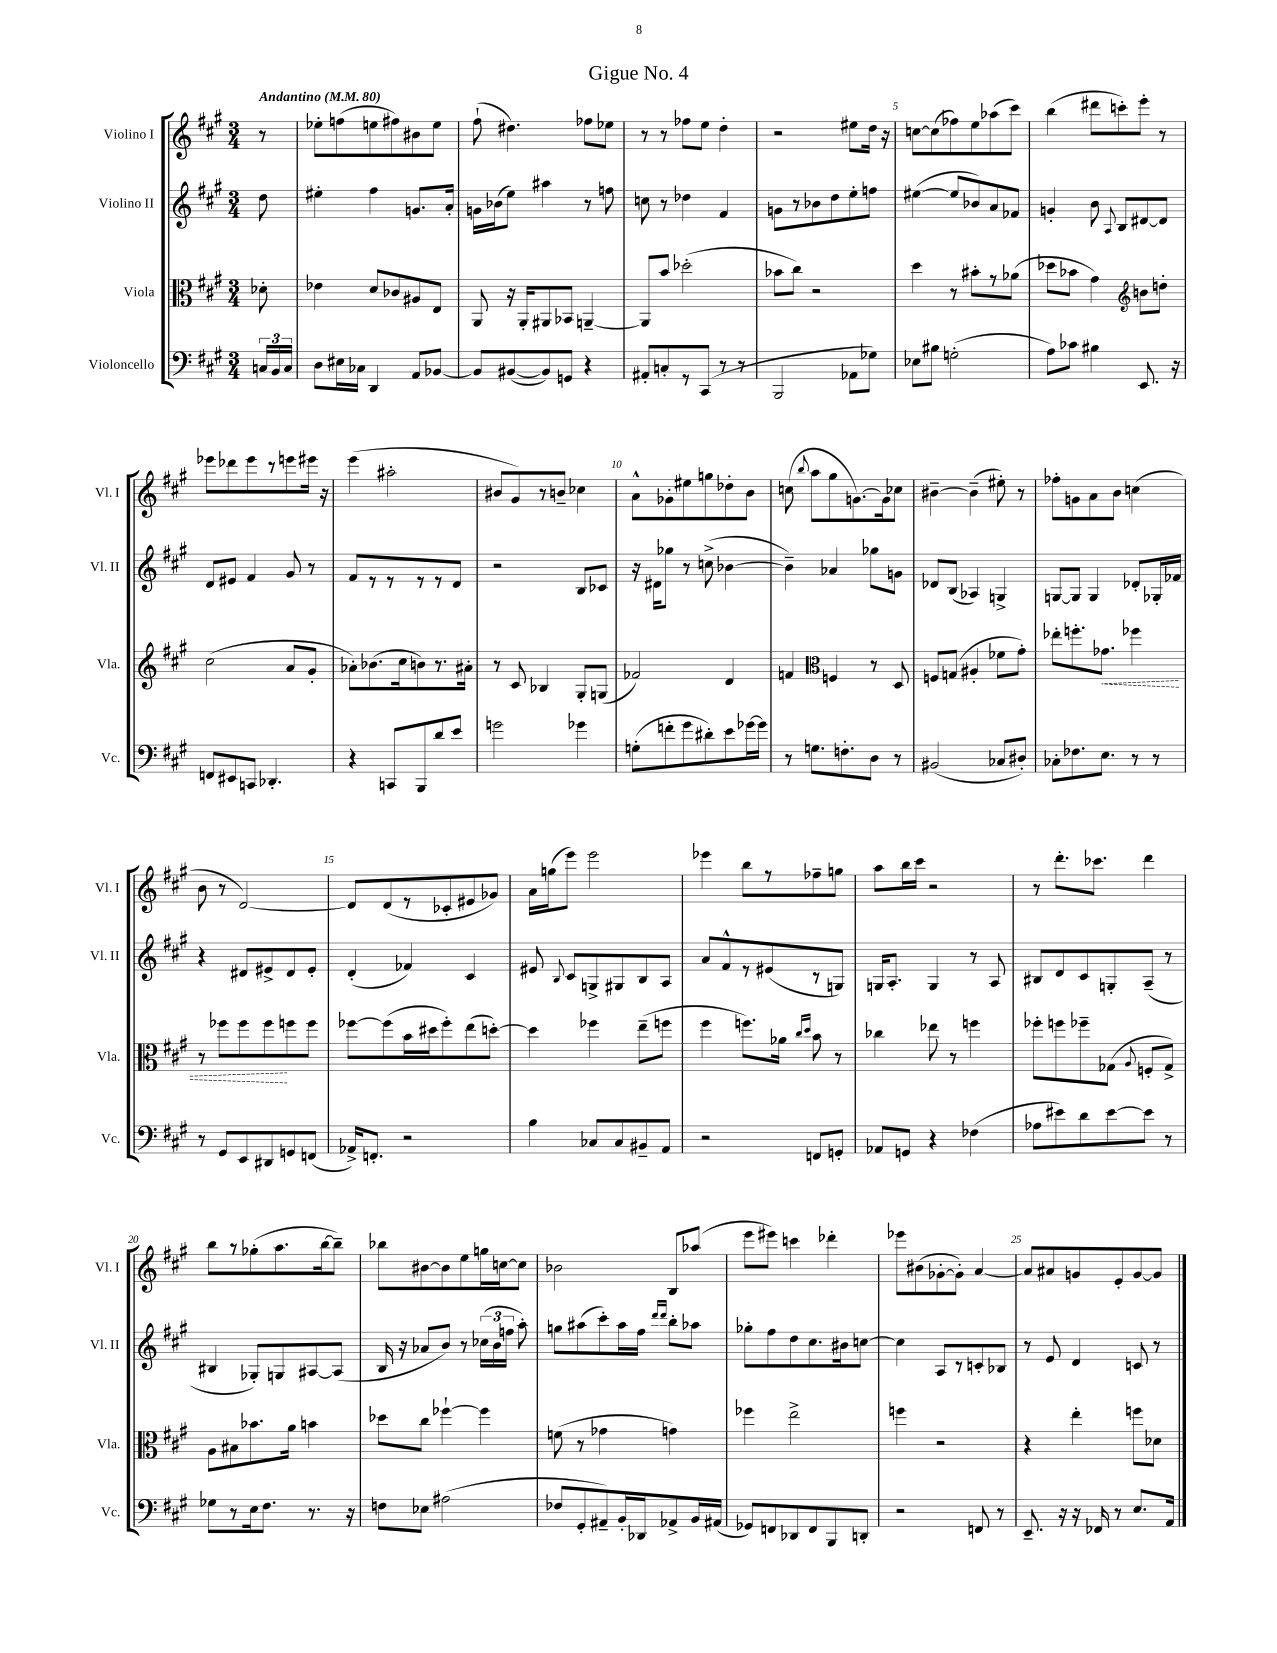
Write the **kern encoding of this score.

**kern	**kern	**dynam	**kern	**kern
*part4	*part3	*part3	*part2	*part1
*staff4	*staff3	*staff3	*staff2	*staff1
*I"Violoncello	*I"Viola	*	*I"Violino II	*I"Violino I
*I'Vc.	*I'Vla.	*	*I'Vl. II	*I'Vl. I
*clefF4	*clefC3	*	*clefG2	*clefG2
*k[f#c#g#]	*k[f#c#g#]	*	*k[f#c#g#]	*k[f#c#g#]
*M3/4	*M3/4	*	*M3/4	*M3/4
*MM80	*MM80	*	*MM80	*MM80
=	=	=	=	=
!	!	!	!	!LO:TX:a:B:t=Andantino
24Cn/LL	8d-X'\	.	8dd\	8r
24BB/	.	.	.	.
24C/JJ	.	.	.	.
=1	=1	=1	=1	=1
8D\L	4e-X\	.	4ee#X'\	8ee-X'\L
16E#X\L	.	.	.	(8ffn\
16C-X\JJ	.	.	.	.
4DD/	8d/L	.	4ff#\	8een\
.	8c-X/	.	.	8ff#X\)
8AA/L	8A#X/	.	8.gn/L	8b#X\
[8BB-X/J	8E/J	.	.	8ee\J
.	.	.	16a'/Jk	.
=2	=2	=2	=2	=2
8BB-/L]	8AA/	.	16gn\LL	(8ff#`\
.	.	.	(16b-X\J	.
([8BB#X/	16r	.	8ee\J)	4.dd#X\)
.	16AA'/KL	.	.	.
8BB#/])	8AA#X/	.	4aa#X\	.
8GGn/J	8BB-X/J	.	.	.
4r	[4AAn~/	.	8r	8ff-X\L
.	.	.	8ffn\	8ee-X\J
=3	=3	=3	=3	=3
8AA#X'/L	8AA/L]	.	8ccn\	8r
8Cn'/	8b/J	.	8r	8r
8r	(2dd-X'\	.	4dd-X\	8ff-X\L
(8CC#/J	.	.	.	8ee\J
8r	.	.	4f#/	4dd'\
8r	.	.	.	.
=4	=4	=4	=4	=4
2BBB/	8b-X\L	.	8gn\L	2r
.	8cc#\J)	.	8r	.
.	2r	.	8b-X\	.
.	.	.	8dd\	.
8AA-X\L	.	.	8ee'\	8ee#X\L
8G-X\J)	.	.	8ffn\J	16dd\Jk
.	.	.	.	16r
=5	=5	=5	=5	=5
8E-X\L	4dd\	.	([4ee#X\	[8ccn\L
8B#X\J	.	.	.	(8cc\]
(2Gn'\	8r	.	8ee#/L]	8ff-X\)
.	8b#X'\L	.	8b-X/)	8ee\
.	8r	.	8a/	(8aa-X\
.	(8a-X\J	.	8f-X/J	8ccc#\J)
=6	=6	=6	=6	=6
8A\L)	8dd-X\L	.	4gn'/	(4bb\
8c-X\J	8b-X\J	.	.	.
4B#X\	4g#\)	.	8b\	8ddd#X\L
.	.	.	8qqA/	.
.	.	.	8B/L	8cccn'\)
*	*clefG2	*	*	*
8.EE/	8bn\L	.	[8d#X/	8eee'\J
.	8ddn'\J	.	8d#/J]	8r
16r	.	.	.	.
!!LO:LB:g=z
=7	=7	=7	=7	=7
8FFn/L	(2cc#\	.	8d/L	8eee-X\L
8EE#X/	.	.	8e#X/J	8ddd-X\
8CCn/J	.	.	4f#/	8eee-\
4.DD-X'/	.	.	.	8r
.	8a/L	.	8g#/	8eeen\
.	8g#'/J	.	8r	16eee#X\Jk
.	.	.	.	16r
=8	=8	=8	=8	=8
4r	8a-X'\L)	.	8f#/L	(4eee\
.	(8.b-X\	.	8r	.
8CCn/L	.	.	8r	2aa#X'\
.	16cc#\k	.	.	.
8BBB/	8bn\)	.	8r	.
8d/	8.r	.	8r	.
8e/J	.	.	8d/J	.
.	16a#X'\Jk	.	.	.
=9	=9	=9	=9	=9
2gn\	8r	.	2r	8b#X/L
.	8c#/	.	.	8g#/)
.	4B-X/	.	.	8r
.	.	.	.	8bn~/J
4g-X\	8G#'/L	.	8B/L	4cc-X\
.	(8Gn/J	.	8c-X/J	.
=10	=10	=10	=10	=10
(8Gn'\L	2f-X/)	.	16r	8a^^\L
.	.	.	16d#X\KL	.
8fn'\	.	.	8gg-X\J	8g-X'\
8g#\	.	.	8r	8ee#X\
8d#X'\)	.	.	(8ccn^\	8ggn\
8e\	4d/	.	[4b-X\	8dd-X'\
[16g-X\L	.	.	.	8b\J
16g-\JJ]	.	.	.	.
=11	=11	=11	=11	=11
8r	4fn/	.	4b-~\])	(8ccn\
.	.	.	.	8qqbb/
8.Gn\L	.	.	.	8aa\L
*	*clefC3	*	*	*
.	4Fn/	.	4a-X/	8gg#\
8.Fn'\	.	.	.	.
.	.	.	.	[8.gn\)
8D\J	8r	.	8gg-X\L	.
.	.	.	.	16g\k]
8r	8D/	.	8gn\J	8cc-X\J
=12	=12	=12	=12	=12
(2BB#X/	8Fn/L	.	8d-X/L	[4b#X~\
.	(8Gn/J	.	(8B/J	.
.	4A#X'/	.	4A-X/)	(4b#~\]
8C-X/L	8f-X\L	.	4Gn^/	8ee#X'\)
8D#X'/J)	8g#'\J)	.	.	8r
=13	=13	=13	=13	=13
8C-X'\L	8ee-X'\L	.	[8Gn/L	8ff-X'\L
8.F-X\	8.ffn'\	.	8G/J]	8gn\
.	.	.	4G/	8a\
!	!	!LO:HP:b	!	!
8.E\J	8.g-X\J	<	.	.
.	.	.	.	8b\J
8r	4ff-X\	.	8d-X'/L	(4ccn\
8r	.	.	16G-X'/L	.
.	.	.	16f-X/JJ	.
!!LO:LB:g=z
=14	=14	=14	=14	=14
8r	8r	.	4r	8b\
8GG#/L	8ff-X\L	.	.	8r
8EE/	8ff-\	.	8d#X/L	[2d/)
8DD#X/	8ff-\	.	8e#X^/	.
8GGn/	8ffn\	[	8d#/	.
(8FFn/J	8ff\J	.	8e#'/J	.
=15	=15	=15	=15	=15
16AA-X^/KL)	[8ff-X\L	.	(4d'/	8d/L]
8.FFn'/J	.	.	.	.
.	(8ff-\]	.	.	(8d/
2r	16b\L	.	4f-X/)	8r
.	16dd#X\J	.	.	.
.	8ff-'\)	.	.	8c-X'/
.	(8ee\	.	4c#/	8e#X/
.	[8ddn'\J)	.	.	8g-X/J)
=16	=16	=16	=16	=16
4B\	4dd\]	.	8e#X/	16a\LL
.	.	.	.	(16ggn\J
.	.	.	8qqB/	.
.	.	.	8c#/L	8eee\J)
8C-X/L	4ff-X\	.	8Gn^/	2eee\
8C-/	.	.	8G#X/	.
8BB#X~/	(8ee~\L	.	8B/	.
8AA/J	8ffn\J	.	8A/J	.
=17	=17	=17	=17	=17
2r	4ff#\	.	8a/L	4eee-X\
.	.	.	8f#^^/	.
.	8.ffn\L)	.	8r	8bb\L
.	.	.	(8e#X/	8r
.	16a-X\Jk	.	.	.
.	16qqcc#/LL	.	.	.
.	16qqdd/JJ	.	.	.
8FFn/L	8b\	.	8r	8ff-X~\
8GGn'/J	8r	.	8Gn/J)	8ggn\J
=18	=18	=18	=18	=18
8AA-X/L	4cc-X\	.	16Gn/KL	8aa\L
.	.	.	8.A'/J	.
8GGn/J	.	.	.	16bb\L
.	.	.	.	16ccc#\JJ
4r	8ee-X\	.	4G/	2r
.	8r	.	.	.
(4F-X\	4ffn\	.	8r	.
.	.	.	8A/	.
=19	=19	=19	=19	=19
8A-X\L	8ff-X'\L	.	8B#X/L	8r
8e#X\)	8ffn\	.	8d/	8.ddd'\L
8d\	8ff-X~\	.	8c#/	.
.	.	.	.	8.ccc-X\J
[8e#\	(8G-X\J	.	8Gn'/	.
.	8qqA/	.	.	.
8e#\J]	8Fn'/L	.	(8A~/J	4ddd\
8r	8G-^/J)	.	8r	.
!!LO:LB:g=z
=20	=20	=20	=20	=20
8G-X\L	8A\L	.	4B#X/	8bb\L
8r	8B#X\	.	.	8r
16E\k	8.b-X\	.	8G-X'/L)	(8gg-X'\
8.F#\J	.	.	.	.
.	.	.	8Gn/	8.aa\
.	16a\Jk	.	.	.
8.r	4bn\	.	[8A#X/	.
.	.	.	.	[16bb\k
.	.	.	(8A#/J]	8bb~\J])
16r	.	.	.	.
=21	=21	=21	=21	=21
8Fn\L	8dd-X\L	.	16B/	8bb-X\L
.	.	.	16r	.
8E-X\J	8cc#\J	.	8a-X/L	[8b#X\
(2A#X\	[4ff-X`\	.	8b/J)	8b#\]
.	.	.	8r	8ee\
.	4ff-\]	.	(24cc-X\LL	16ggn\L
.	.	.	24b\	.
.	.	.	.	[16ccn\J
.	.	.	24ffn\JJ	.
.	.	.	8aa'\)	8cc\J]
=22	=22	=22	=22	=22
8F-X/L	(8fn\	.	8ggn\L	2b-X\
8GG#'/	8r	.	(8aa#X\	.
8AA#X~/)	4g-X\	.	8ccc#'\)	.
16BB'/L	.	.	16aa#\L	.
16DD-X/J	.	.	16ff#\JJ	.
.	.	.	16qqddd/LL	.
.	.	.	16qqddd/JJ	.
8AA-X^/	4gn\)	.	8bb'\L	8B/L
16BB/L	.	.	8aa-X\J	(8aa-X/J
(16AA#X/JJ	.	.	.	.
=23	=23	=23	=23	=23
8GG-X/L)	4ff-X\	.	8gg-X'\L	8eee\L
8FFn/	.	.	8ff#\	8eee#X\J)
8DD-X/	2ee^\	.	8dd\	4cccn\
8FF/	.	.	8.cc#\	.
8BBB/	.	.	.	4ddd-X'\
.	.	.	16b#X\k	.
8DDn'/J	.	.	[8ccn\J	.
=24	=24	=24	=24	=24
2r	4ffn\	.	4cc\]	8eee-X\L
.	.	.	.	(8b#X\
.	2r	.	8A/L	[8g-X'\
.	.	.	8r	8g-'\J])
8FFn/	.	.	8cn'/	[4a/
8r	.	.	8B-X/J	.
=25	=25	=25	=25	=25
8.EE~/	4r	.	8r	8a/L]
.	.	.	8e/	8a#X/
16r	.	.	.	.
16r	4ee'\	.	4d/	8gn/
16FF-X/	.	.	.	.
8r	.	.	.	8e'/
8.E/L	8ffn\L	.	8cn/	[8g/
.	8d-X\J	.	8r	8g/J]
16AA/Jk	.	.	.	.
==	==	==	==	==
*-	*-	*-	*-	*-
